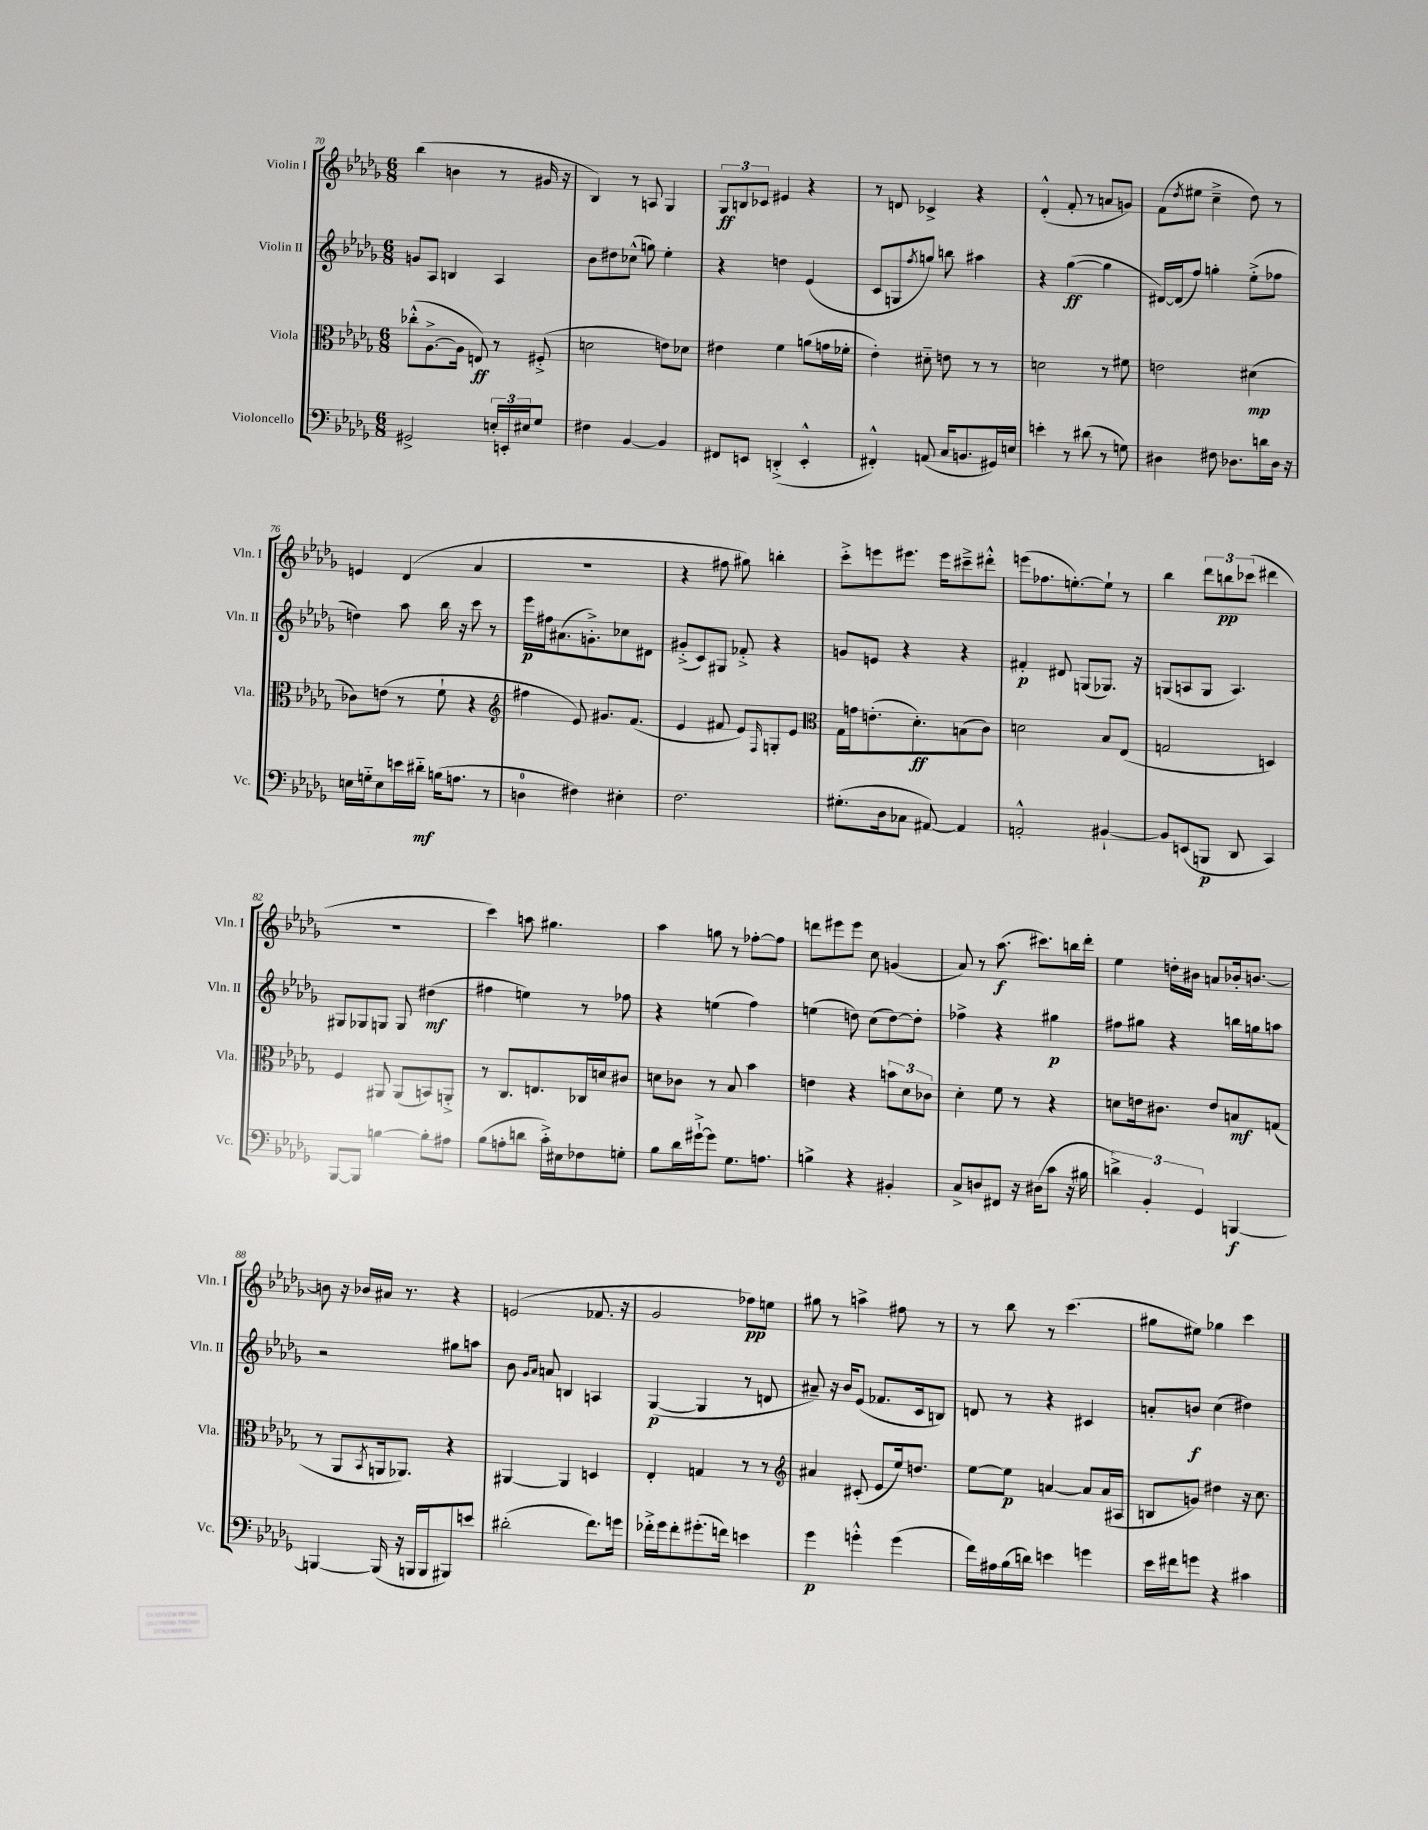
<<
\new StaffGroup <<
\new Staff = "s0" \with { instrumentName = "Violin I" shortInstrumentName = "Vln. I" } {
    \clef treble \key des \major \numericTimeSignature \time 6/8
    bes''4( b'4 r8 gis'16 r16 |
    bes4) r8 a8 ges4 |
    \tuplet 3/2 { ges8\ff b8 ces'8 } eis'4 r4 |
    r8 d'8 ces'4-> r4 |
    des'4-.-^( f'8-. r8 a'8 g'8) |
    f'8( \acciaccatura { des''8 } eis''8 c''4---> des''8) r8 |
    e'4 des'4( aes'4 |
    R2. |
    r4 fis''8 gis''8) b''4-. |
    c'''8-.-> e'''8 eis'''8. eis'''16 cis'''8---> dis'''8-.-^ |
    e'''8( fes''8. e''8.~-.) e''8-! r8 |
    bes''4 \tuplet 3/2 { des'''8 b''8\pp ces'''8( } dis'''4 |
    R2. |
    c'''4) a''8 gis''4. |
    aes''4 g''8 r8 fes''8~-. fes''8 |
    d'''8 eis'''8 eis'''8 c''8 g'4( |
    aes'8) r8 aes''8.\f( cis'''8.) b''16 des'''16-. |
    ees''4 d''16-. bis'16 a'8 bes'16-. b'8.~ |
    b'8 r16 bes'16 ais'16 r8. r4 |
    e'2( fes'8. r16 |
    ges'2 fes''8\pp) e''8 |
    gis''8 r8 a''4-> fis''8 r8 |
    r8 bes''8 r8 c'''4.( |
    gis''8 eis''8) ges''4 c'''4 \bar "|." |
}
\new Staff = "s1" \with { instrumentName = "Violin II" shortInstrumentName = "Vln. II" } {
    \clef treble \key des \major \numericTimeSignature \time 6/8
    g'8 aes8 b4 aes4 |
    bes'8 dis''8 ces''8-^( g''8) ees''4-. |
    r4 d''4 ees'4( |
    c'8 g8 \acciaccatura { f''8 } g''8) b''8 ais''4 |
    r4 ges''4~\ff( ges''4 |
    dis'16~) dis'16( f''8) g''4-. ees''8-.->( fes''8 |
    d''4) aes''8 bes''16 r16 c'''8 r8 |
    ees'''16\p fis''16 ais'8.( g'8.-.->) ces''8 dis'8 |
    gis'8-.->( c'8) gis8 fes'8-.-> r4 |
    g'8 e'8 r4 r4 |
    fis'4-.\p dis'8 g8( ges8.) r16 |
    g8( a8 g8 a4.) |
    gis8 ges8 g8 g8 dis''4\mf( |
    fis''4 e''4) r8 fes''8 |
    r4 e''4( f''4) |
    e''4( d''8) c''8( d''8~) d''8-. |
    fes''4-> r4 gis''4\p |
    fis''8 gis''8 r4 b''16 g''16 a''8 |
    r2 gis''8 a''8 |
    bes'8 \grace { ges'16 aes'16 } a'8 b4 a4 |
    ges4~\p( ges4 r8 d'8 |
    ais'8--) r16 bes'16 ees'8( fes'8. c'16 b8) |
    d'8 r8 r4 cis'4 |
    a'8-. b'8\f c''4( dis''4) \bar "|." |
}
\new Staff = "s2" \with { instrumentName = "Viola" shortInstrumentName = "Vla." } {
    \clef alto \key des \major \numericTimeSignature \time 6/8
    ces''8-.-^( aes8.~-> aes16 e8\ff) r8 fis8-.->( |
    d'2 e'8) des'8 |
    eis'4 f'4 a'8( g'16 fes'16-. |
    ees'4-.) dis'8-_ e'8 r8 r8 |
    d'2 r8 fis'8 |
    e'2 dis'4\mp( |
    ces'8) e'8( r8 f'8-! r4 |
    \clef treble fis''4 ees'8) gis'8. f'8.( |
    ees'4 fis'8 ees'8) \grace { f16 } g8-. ees'8 |
    \clef alto ges16 g'16 e'8.-.( des'8.-.\ff) b8( c'8) |
    d'2 bes8 ees8( |
    g2 d4) |
    f4 ais,8 ais,8( b,8) a,8-.-> |
    r8 c8. e8. ces16 d'16 cis'8 |
    d'8 ces'8 r8 bes8 bes'4 |
    e'4 r4 \tuplet 3/2 { b'8 des'8 ces'8 } |
    des'4-. f'8 r8 r4 |
    d'8 e'16 cis'8. e'8 b8\mf g8( |
    r8 aes,8 \acciaccatura { bes,8 } a,16 aes,8.) r4 |
    ais,4~ ais,4 d4 |
    ees4-. g4 r8 r8 |
    \clef treble ais'4 cis'8-.( ees'8 ees''16) d''8. |
    ees''8~ ees''8\p a'4~ a'8 a'16( ais16 |
    b8 g'8) dis''4 r16 c''8. \bar "|." |
}
\new Staff = "s3" \with { instrumentName = "Violoncello" shortInstrumentName = "Vc." } {
    \clef bass \key des \major \numericTimeSignature \time 6/8
    gis,2-> \tuplet 3/2 { e16-. e,16-. eis16 } ges8 |
    fis4 bes,4~ bes,4 |
    fis,8 e,8 d,4-.->( e,4-.-^ |
    fis,4-.-^) a,8( c16 b,8. gis,16) e16 |
    e'4-. r8 dis'8( r8 g8) |
    dis4 fis8 des8. d'16 des16 r16 |
    e16 g16-_ e8 e'16 dis'16-_\mf b16( a8. r8 |
    d4-0 fis4) eis4-. |
    f2. |
    gis8.-.( des16 ces8 ais,8~) ais,4 |
    a,2-.-^ bis,4~-! |
    bis,8 e,8( b,,8\p des,8 c,4) |
    bes,,8~ bes,,8 b4~ b8-. ais8 |
    bes8( a8-. d'8 c'16-.->) eis16 fes8 g8-. |
    bes8 des'16 gis'16~-!-> gis'8 ges8. a8. |
    b4-> r4 bis,4-. |
    c8-> d8 fis,8 r16 dis16( c'8 r16 bis16 |
    \tuplet 3/2 { d'4->) bes,4-. ges,4 } b,,4~\f |
    b,,4~ b,,16( r16 b,,16 b,,16 bis,,8) e'8 |
    dis'2-.( f'8.) g'16 |
    fes'16-.-> ges'16 fes'8-. gis'8.-.( f'16) e'4 |
    ges'4\p g'4-.-^ g'4( |
    f'16) ais16 bes16( d'16) e'4 g'4 |
    ees'16 fis'16 g'8 r4 cis'4 \bar "|." |
}
>>
>>
\layout { \context { \Score currentBarNumber = #70 } }
